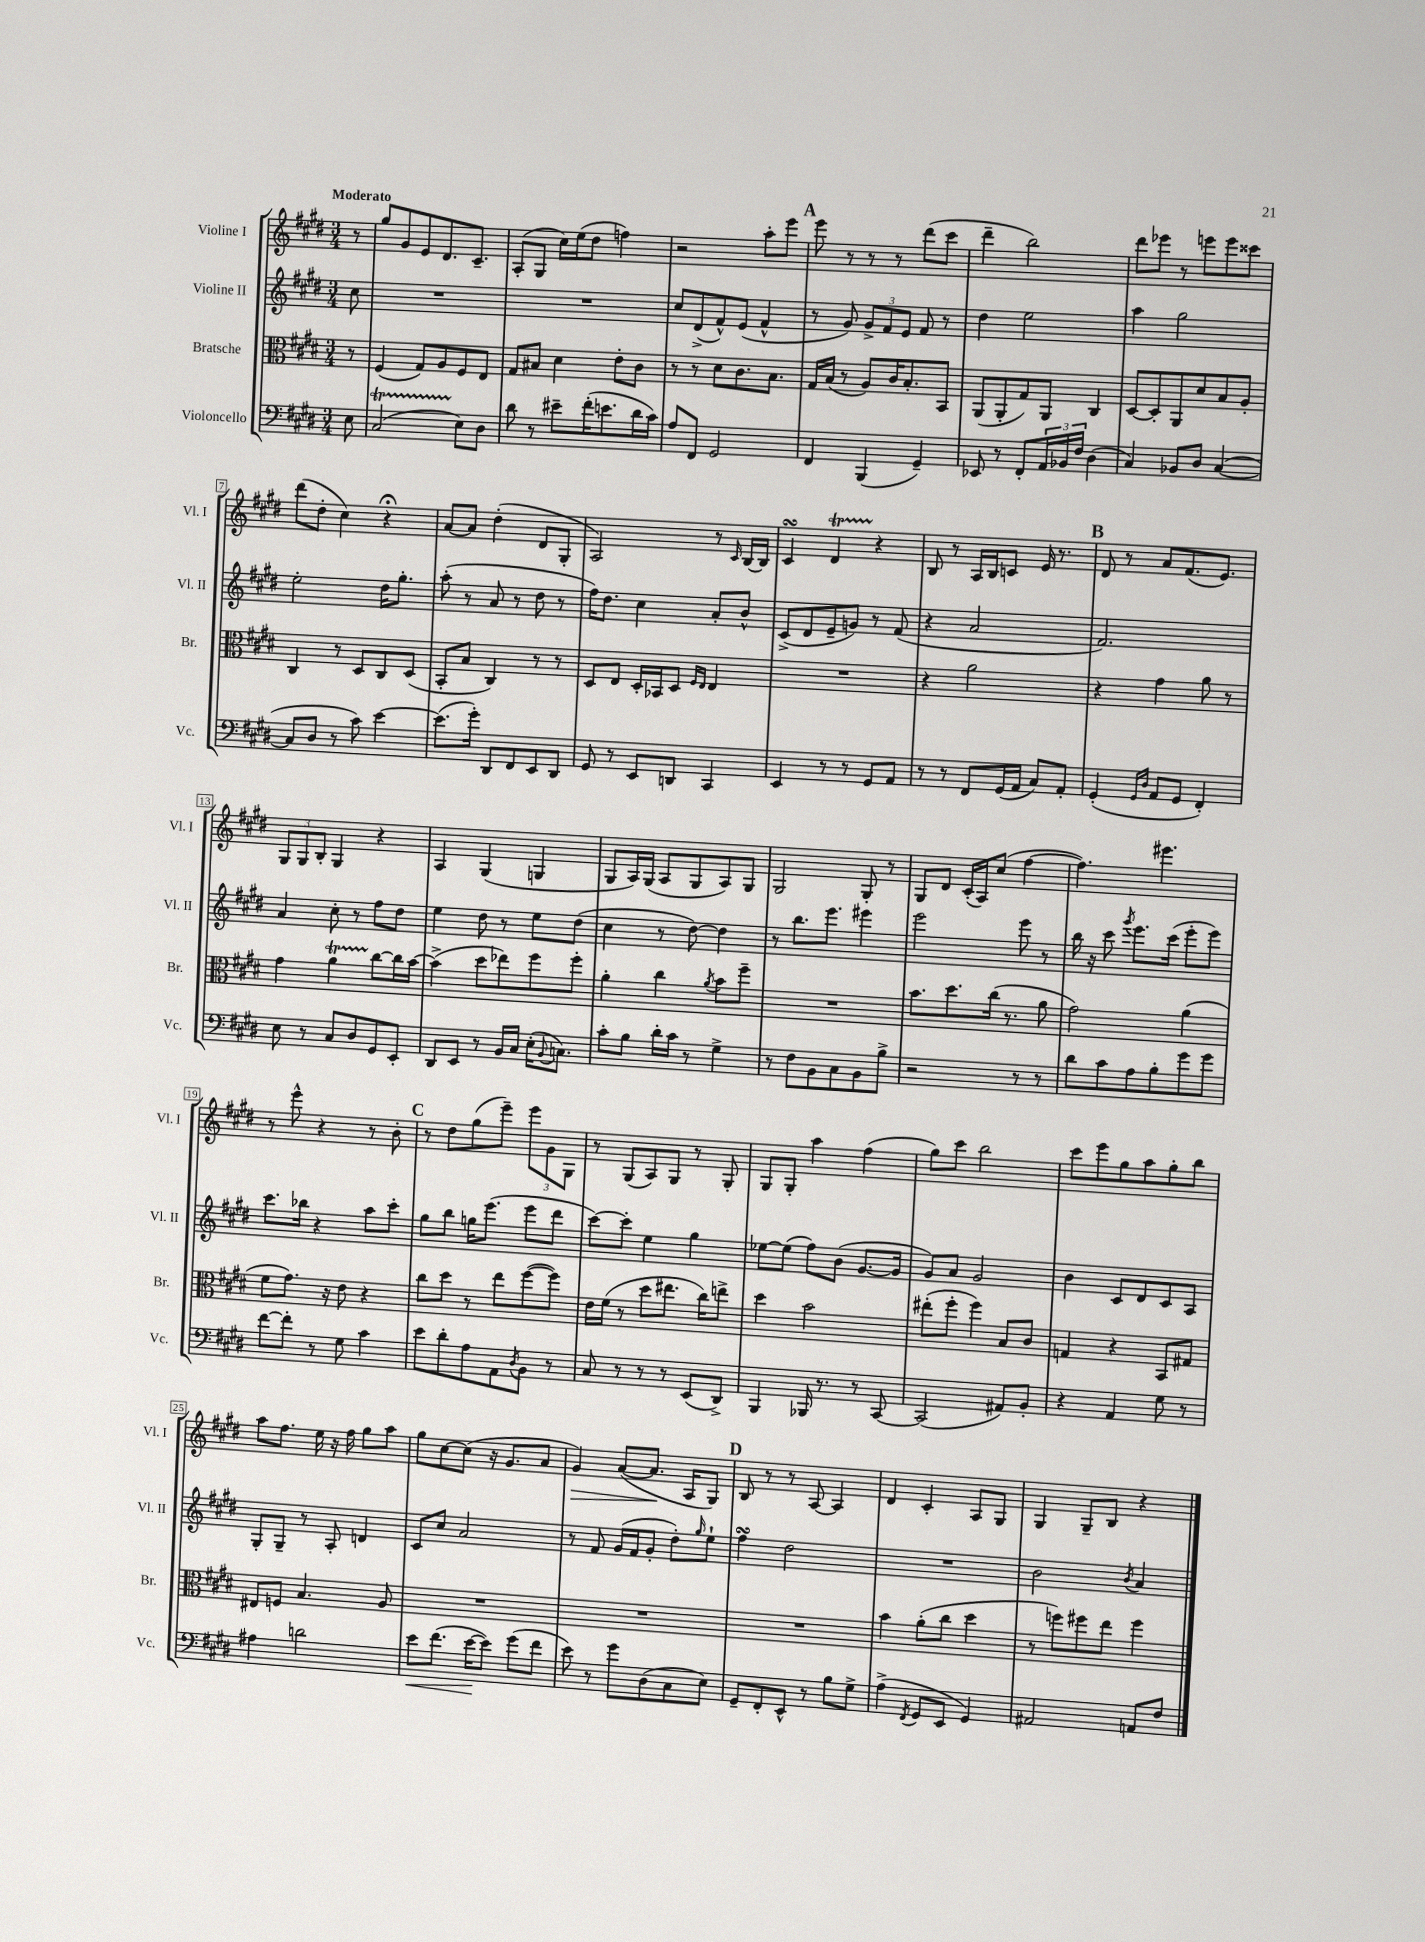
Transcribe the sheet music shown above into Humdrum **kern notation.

**kern	**kern	**kern	**kern
*staff4	*staff3	*staff2	*staff1
*clefF4	*clefC3	*clefG2	*clefG2
*k[f#c#g#d#]	*k[f#c#g#d#]	*k[f#c#g#d#]	*k[f#c#g#d#]
*M3/4	*M3/4	*M3/4	*M3/4
8E	8r	8cc#	8r
=	=	=	=
(2C#	(4F#	2.r	8gg#
.	.	.	8g#
.	8G#)	.	8e
.	8A	.	8.d#
8E)	8F#	.	.
.	.	.	8.c#~
8D#	8E	.	.
=	=	=	=
8d#	8G#	2.r	(8A'
8r	8B#	.	8G#
8e#~	4d#	.	16cc#)
.	.	.	(16ee
(16f#'	.	.	8dd#
8.e	.	.	.
.	8e'	.	4ff)
16d#	8c#	.	.
16c#)	.	.	.
=	=	=	=
8A	8r	8cc#	2r
8FF#	8r	(8d#^	.
2GG#	8d#	8f#^^)	.
.	8.c#	(8e	.
.	.	4f#^^	8aa'
.	8.B	.	.
.	.	.	8eee
=	=	=	=
4FF#	16G#	8r	8eee
.	(16B	.	.
.	8r	8g#)	8r
(4BBB	8A)	12g#^	8r
.	.	12f#	.
.	16c#	.	8r
.	.	12e	.
.	8.B'	.	.
4GG#~)	.	8f#	(8ddd#
.	8BB	8r	8ccc#
=	=	=	=
8EE-	(8AA	4dd#	4ddd#~
8r	8AA'	.	.
8FF#'	8G#)	2ee	2bb)
24AA	8AA	.	.
24BB-	.	.	.
24F#	.	.	.
(4D#	4C#	.	.
=	=	=	=
4C#)	[8D#	4aa	8ddd#
.	8D#']	.	8eee-
8BB-	8AA	2gg#	8r
8D#	8d#	.	8eee
([4C#	8B	.	8eee
.	8A'	.	8ccc##
=	=	=	=
8C#]	4C#	2ee'	(8ddd#
8D#	.	.	8dd#'
8r	8r	.	4cc#)
8c#)	8D#	.	.
[4e	8C#	16dd#	4r;
.	.	8.gg#'	.
.	(8D#	.	.
=	=	=	=
(8.e]	8BB'	(8aa'	[8a
.	8B	8r	8a]
16g#')	.	.	.
8DD#	4C#)	8a	(4dd#'
8FF#	.	8r	.
8EE	8r	8dd#	8d#
8DD#	8r	8r	8G#'
=	=	=	=
8GG#	8D#	16ff#)	2A)
.	.	8.dd#	.
8r	8E	.	.
8EE	16D#'	4cc#	.
.	16BB-	.	.
8DD	8D#	.	.
.	16qqF#	.	.
.	16qqE	.	.
4CC#	4E	8a'	8r
.	.	.	16qqc#
.	.	8b^^	[16B
.	.	.	16B]
=	=	=	=
4EE	2.r	(8c#^	4c#
.	.	8d#	.
8r	.	8e~	4d#
8r	.	8g)	.
8GG#	.	8r	4r
8AA	.	(8f#	.
=	=	=	=
8r	4r	4r	8B
8r	.	.	8r
8FF#	2a	2a	16A
.	.	.	16B
(16GG#	.	.	8c
16AA	.	.	.
8C#)	.	.	16e
.	.	.	8.r
8AA'	.	.	.
=	=	=	=
(4GG#'	4r	2.f#)	8d#
.	.	.	8r
16qqGG#	.	.	.
16qqD#	.	.	.
8AA	4g#	.	8a
8GG#	.	.	(8.f#
4FF#')	8a	.	.
.	.	.	8.e)
.	8r	.	.
=	=	=	=
8E	4g#	4a	12G#
.	.	.	12G#
8r	.	.	.
.	.	.	12B'
8C#	4a	8cc#'	4G#
8D#	.	8r	.
8GG#	[8cc#	8ff#	4r
8EE'	16cc#]	8dd#	.
.	[16b	.	.
=	=	=	=
8DD#	(4b^]	4ee	4A
8EE	.	.	.
8r	8dd#	8dd#	(4G#
16BB	8ee-)	8r	.
16C#	.	.	.
(16E'	8ff#	8ee	4G
8qqBB	.	.	.
8.C)	.	.	.
.	8ff#'	(8dd#	.
=	=	=	=
8c#'	4a'	4cc#	8G#
8B	.	.	16A)
.	.	.	(16G#
16d#'	4cc#	8r	8A
16c#	.	.	.
8r	.	[8dd#)	8G#
.	8qa	.	.
4G#^	8b	4dd#]	8A)
.	8ff#~	.	8G#
=	=	=	=
8r	2.r	8r	2G#
8F#	.	8.bb	.
8BB	.	.	.
.	.	8.eee	.
8C#	.	.	.
8BB	.	4eee#	8G#'
8B^	.	.	8r
=	=	=	=
2r	8.b	2eee	8G#
.	.	.	8d#
.	8.dd#	.	.
.	.	.	(16c#'
.	.	.	16A)
.	(16cc#	.	(8cc#
.	8.r	.	.
8r	.	8eee	[4ff#
8r	8a	8r	.
=	=	=	=
8d#	2g#)	16bb	4.ff#])
.	.	16r	.
8c#	.	8ccc#	.
.	.	8qggg#	.
8A	.	8.eee	.
8B'	.	.	4.eee#
.	.	(16ccc#	.
8g#	(4a	8eee'	.
8g#	.	8eee)	.
=	=	=	=
[8f#	8f#	8.ccc#	8r
8f#']	8.g#)	.	8eee^^
.	.	16bb-	.
8r	.	4r	4r
.	16r	.	.
8G#	8e	.	.
4c#	4r	8aa	8r
.	.	8ccc#'	8b'
=	=	=	=
8e	8cc#	8gg#	8r
8d#'	8dd#	8bb	8dd#
8A	8r	16gg	(8gg#
.	.	(8.eee	.
8AA	8ee	.	8eee~)
8qD#	.	.	.
8BB	([8ff#	8eee	12eee
.	.	.	12g#
8r	8ff#])	8ddd#	.
.	.	.	12G#
=	=	=	=
8C#	16e	[8ccc#)	8r
.	(16f#	.	.
8r	8r	8ccc#']	(8G#
8r	8dd#	4ee	8A)
8r	8.ee#	.	8G#
(8EE	.	4gg#	8r
.	16cc#)	.	.
8DD#^)	8ee^	.	8G#'
=	=	=	=
4BBB	4dd#	[8ee-	8G#
.	.	(8ee-]	8G#'
16BBB-	2b	8ff#)	4aa
8.r	.	.	.
.	.	(8b	.
8r	.	[8.g#	(4ff#
[8CC#	.	.	.
.	.	16g#]	.
=	=	=	=
(2CC#]	(8ee#'	8g#)	8gg#)
.	8ff#'	8a	8ccc#
.	4ff#)	2g#	2bb
8AA#)	8B	.	.
8BB'	8c#	.	.
=	=	=	=
4r	4G	4b	8ccc#
.	.	.	8eee
4AA	4r	8c#	8gg#
.	.	8d#	8aa
8G#	8BB	8c#	8gg#'
8r	8G#	8A	8bb
=	=	=	=
4A#	8E#	8G#'	8aa
.	8F	8G#~	8.ff#
2d	4.B	8r	.
.	.	.	16ee
.	.	8A'	16r
.	.	.	16ff#
.	.	4d	8gg#
.	8A	.	8aa
=	=	=	=
8e	2.r	8c#	8gg#
(8.f#	.	8cc#	[8cc#
.	.	2a	(8cc#]
[16e	.	.	.
8e])	.	.	16r
.	.	.	8.g#
(8g#	.	.	.
8f#	.	.	8a
=	=	=	=
8e)	2.r	8r	4g#)
8r	.	8f#	.
8g#	.	(16g#	([8a
.	.	16f#	.
(8D#	.	8g#'	8.a]
8C#	.	8dd#')	.
.	.	.	16A
.	.	16qqgg#	.
8E)	.	8ee`	8G#)
=	=	=	=
8GG#~	2.r	4ff#	8B
8FF#'	.	.	8r
8EE^^	.	2dd#	8r
8r	.	.	[8A
8B	.	.	4A]
8G#^	.	.	.
=	=	=	=
(4A^	4b	2.r	4d#
8qFF#	.	.	.
8GG#	(8a'	.	4c#'
8EE	8cc#	.	.
4GG#)	4dd#	.	8A
.	.	.	8G#
=	=	=	=
2AA#	8r	2b	4G#
.	8ff)	.	.
.	8ff#	.	8G#~
.	8ee	.	8B
.	.	8qb	.
8AA	4ff#	4a	4r
8F#	.	.	.
==	==	==	==
*-	*-	*-	*-
